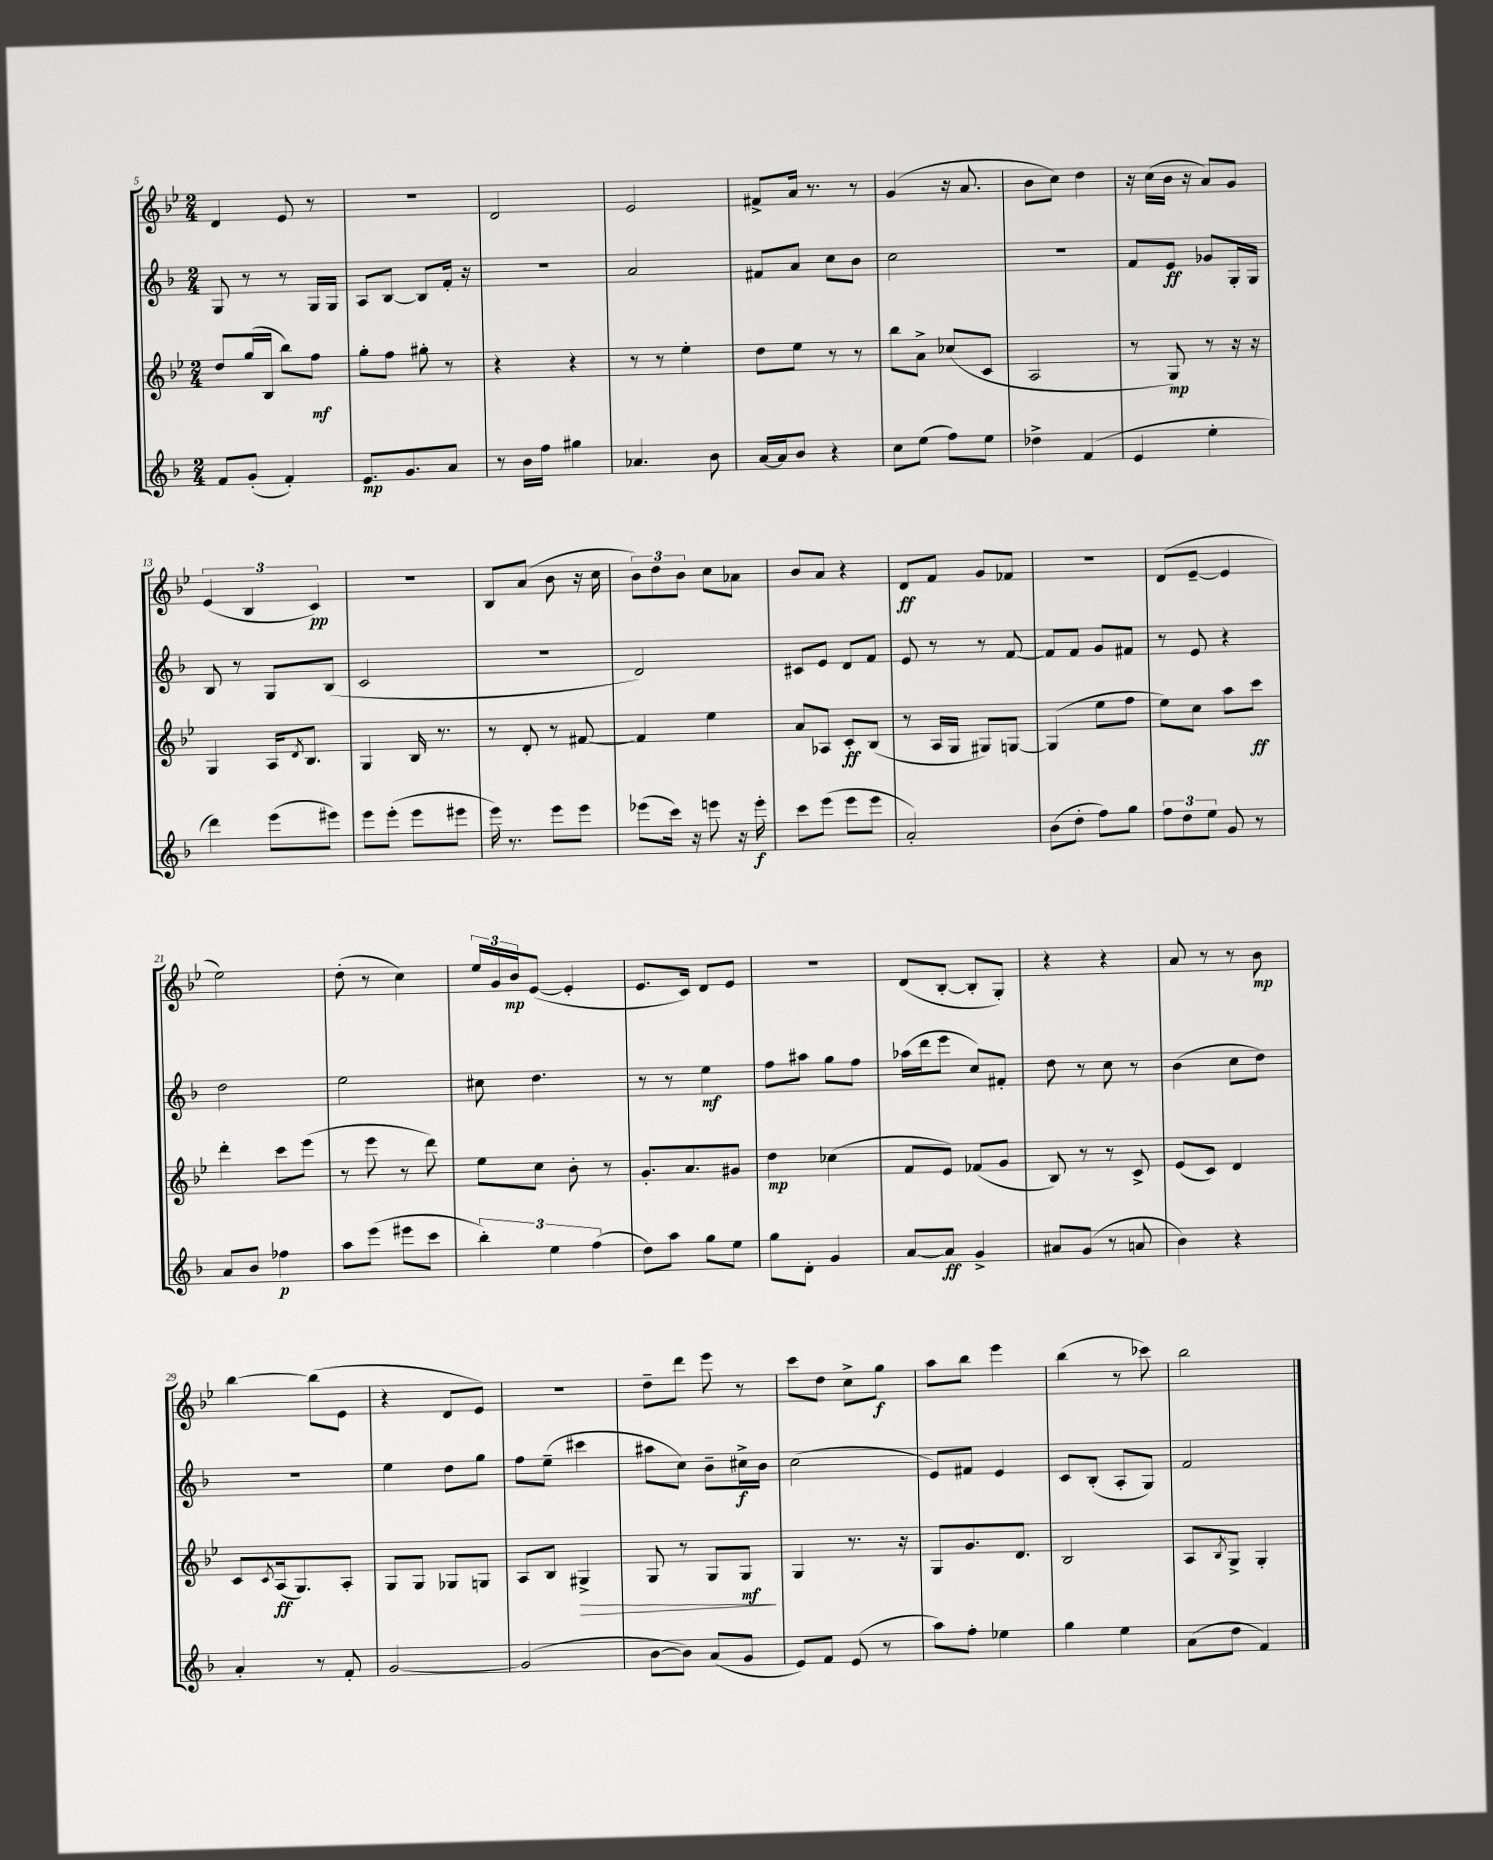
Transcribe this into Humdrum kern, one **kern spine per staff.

**kern	**dynam	**kern	**dynam	**kern	**dynam	**kern	**dynam
*part4	*part4	*part3	*part3	*part2	*part2	*part1	*part1
*staff4	*staff4	*staff3	*staff3	*staff2	*staff2	*staff1	*staff1
*clefG2	*	*clefG2	*	*clefG2	*	*clefG2	*
*k[b-]	*	*k[b-e-]	*	*k[b-]	*	*k[b-e-]	*
*M2/4	*	*M2/4	*	*M2/4	*	*M2/4	*
=5	=5	=5	=5	=5	=5	=5	=5
8f/L	.	8dd/L	.	8G/	.	4d/	.
(8g'/J	.	(16gg/L	.	8r	.	.	.
.	.	16B-/JJ	.	.	.	.	.
4f'/)	.	8bb-\L)	.	8r	.	8e-/	.
.	.	8ff\J	mf	16G/LL	.	8r	.
.	.	.	.	16G/JJ	.	.	.
=6	=6	=6	=6	=6	=6	=6	=6
8.e/L	mp	8gg'\L	.	8A/L	.	2r	.
.	.	8ff\J	.	[8B-/J	.	.	.
8.g/	.	.	.	.	.	.	.
.	.	8gg#X'\	.	8B-/L]	.	.	.
8a/J	.	8r	.	16f'/Jk	.	.	.
.	.	.	.	16r	.	.	.
=7	=7	=7	=7	=7	=7	=7	=7
8r	.	4r	.	2r	.	2d/	.
16b-\LL	.	.	.	.	.	.	.
16ff\JJ	.	.	.	.	.	.	.
4gg#X\	.	4r	.	.	.	.	.
=8	=8	=8	=8	=8	=8	=8	=8
4.a-X/	.	8r	.	2a/	.	2e-/	.
.	.	8r	.	.	.	.	.
.	.	4ee-'\	.	.	.	.	.
8b-\	.	.	.	.	.	.	.
=9	=9	=9	=9	=9	=9	=9	=9
[16a/LL	.	8dd\L	.	8f#X/L	.	8f#X^/L	.
16a/J]	.	.	.	.	.	.	.
8b-/J	.	8ee-\J	.	8a/J	.	16a/Jk	.
.	.	.	.	.	.	8.r	.
4r	.	8r	.	8cc\L	.	.	.
.	.	8r	.	8b-\J	.	8r	.
=10	=10	=10	=10	=10	=10	=10	=10
8cc\L	.	8bb-\L	.	2cc\	.	(4g/	.
(8ee\J	.	8a^\J	.	.	.	.	.
8ff\L)	.	(8cc-X/L	.	.	.	16r	.
.	.	.	.	.	.	8.a/	.
8ee\J	.	8c/J	.	.	.	.	.
=11	=11	=11	=11	=11	=11	=11	=11
4dd-X^\	.	2A/	.	2r	.	8b-\L	.
.	.	.	.	.	.	8cc\J)	.
(4f/	.	.	.	.	.	4dd\	.
=12	=12	=12	=12	=12	=12	=12	=12
4e/	.	8r	.	8f/L	.	16r	.
.	.	.	.	.	.	(16cc\LL	.
.	.	8G/)	mp	8e/J	ff	16b-\JJ	.
.	.	.	.	.	.	16r	.
4ee'\	.	8r	.	8g-X/L	.	8a/L)	.
.	.	16r	.	16G'/L	.	8g/J	.
.	.	16r	.	16G/JJ	.	.	.
!!LO:LB:g=z
=13	=13	=13	=13	=13	=13	=13	=13
4ddd\)	.	4G/	.	8B-/	.	(6e-/	.
.	.	.	.	8r	.	.	.
.	.	.	.	.	.	6B-/	.
(8eee\L	.	16A/KL	.	8G/L	.	.	.
.	.	8qd/	.	.	.	.	.
.	.	8.B-/J	.	.	.	.	.
.	.	.	.	.	.	6c/)	pp
8eee#X\J)	.	.	.	(8B-/J	.	.	.
=14	=14	=14	=14	=14	=14	=14	=14
8eee\L	.	4G/	.	2c/	.	2r	.
(8eee'\J	.	.	.	.	.	.	.
8eee\L	.	16B-/	.	.	.	.	.
.	.	8.r	.	.	.	.	.
8eee#X\J	.	.	.	.	.	.	.
=15	=15	=15	=15	=15	=15	=15	=15
16eee\)	.	8r	.	2r	.	8B-/L	.
8.r	.	.	.	.	.	.	.
.	.	8d'/	.	.	.	(8a/J	.
8eee\L	.	8r	.	.	.	8b-\	.
8eee\J	.	[8f#X/	.	.	.	16r	.
.	.	.	.	.	.	16cc\	.
=16	=16	=16	=16	=16	=16	=16	=16
(8eee-X\L	.	4f#/]	.	2d/)	.	12b-\L)	.
.	.	.	.	.	.	12dd\	.
16ccc\Jk)	.	.	.	.	.	.	.
.	.	.	.	.	.	12b-\J	.
16r	.	.	.	.	.	.	.
8eeen\	.	4ee-\	.	.	.	8cc\L	.
16r	.	.	.	.	.	8a-X\J	.
16eee'\	f	.	.	.	.	.	.
=17	=17	=17	=17	=17	=17	=17	=17
8ccc\L	.	8a/L	.	8c#X/L	.	8b-/L	.
(8eee\J	.	8A-X/J	.	8e/J	.	8a/J	.
8eee\L	.	8c'/L	ff	8d/L	.	4r	.
8eee\J	.	(8B-/J	.	8f/J	.	.	.
=18	=18	=18	=18	=18	=18	=18	=18
2a'/)	.	8r	.	8e/	.	8d/L	ff
.	.	16A/LL	.	8r	.	8f/J	.
.	.	16G/JJ	.	.	.	.	.
.	.	8G#X/L)	.	8r	.	8g/L	.
.	.	[8Gn/J	.	[8f/	.	8f-X/J	.
=19	=19	=19	=19	=19	=19	=19	=19
(8b-\L	.	(4G/]	.	8f/L]	.	2r	.
8dd'\J	.	.	.	8f/J	.	.	.
8ff\L)	.	8ee-\L	.	8g/L	.	.	.
8gg\J	.	8ff\J	.	8f#X/J	.	.	.
=20	=20	=20	=20	=20	=20	=20	=20
12ff\L	.	8ee-\L)	.	8r	.	(8d/L	.
12dd\	.	.	.	.	.	.	.
.	.	8cc\J	.	8e/	.	[8e-~/J	.
12ee\J	.	.	.	.	.	.	.
8g/	.	8aa\L	.	4r	.	4e-/]	.
8r	.	8ccc\J	ff	.	.	.	.
!!LO:LB:g=z
=21	=21	=21	=21	=21	=21	=21	=21
8a/L	.	4ddd'\	.	2dd\	.	2ee-\)	.
8b-/J	.	.	.	.	.	.	.
4ff-X\	p	8ccc\L	.	.	.	.	.
.	.	(8eee-\J	.	.	.	.	.
=22	=22	=22	=22	=22	=22	=22	=22
8aa\L	.	8r	.	2ee\	.	(8dd'\	.
(8eee\J	.	8eee-\	.	.	.	8r	.
8eee#X\L	.	8r	.	.	.	4cc\)	.
8ccc\J	.	8ddd\)	.	.	.	.	.
=23	=23	=23	=23	=23	=23	=23	=23
6bb-'\)	.	8ee-\L	.	8cc#X\	.	24ee-/LL	.
.	.	.	.	.	.	24g/	.
.	.	.	.	.	.	24b-/J	mp
.	.	8cc\J	.	4.dd\	.	([8e-/J	.
6ee\	.	.	.	.	.	.	.
.	.	8b-'\	.	.	.	4e-'/]	.
(6ff\	.	.	.	.	.	.	.
.	.	8r	.	.	.	.	.
=24	=24	=24	=24	=24	=24	=24	=24
8dd\L)	.	8.g'/L	.	8r	.	8.e-/L	.
8aa\J	.	.	.	8r	.	.	.
.	.	8.a/	.	.	.	16c/Jk)	.
8gg\L	.	.	.	4ee\	mf	8d/L	.
8ee\J	.	8g#X/J	.	.	.	8e-/J	.
=25	=25	=25	=25	=25	=25	=25	=25
8gg\L	.	4dd\	mp	8ff\L	.	2r	.
8d'\J	.	.	.	8aa#X\J	.	.	.
4g/	.	(4cc-X\	.	8gg\L	.	.	.
.	.	.	.	8ff\J	.	.	.
=26	=26	=26	=26	=26	=26	=26	=26
[8a/L	.	8f/L	.	(16aa-X\LL	.	(8d/L	.
.	.	.	.	16ddd\J	.	.	.
8a/J]	ff	8e-/J)	.	8eee\J	.	[8B-'/J	.
4g^/	.	(8f-X/L	.	8cc/L)	.	8B-'/L]	.
.	.	8g/J	.	8f#X'/J	.	8G'/J)	.
=27	=27	=27	=27	=27	=27	=27	=27
8a#X/L	.	8B-/)	.	8dd\	.	4r	.
(8g/J	.	8r	.	8r	.	.	.
8r	.	8r	.	8cc\	.	4r	.
8an/	.	8c^/	.	8r	.	.	.
=28	=28	=28	=28	=28	=28	=28	=28
4b-\)	.	(8e-/L	.	(4b-\	.	8a/	.
.	.	8c/J)	.	.	.	8r	.
4r	.	4d/	.	8cc\L	.	8r	.
.	.	.	.	8dd\J)	.	8b-\	mp
!!LO:LB:g=z
=29	=29	=29	=29	=29	=29	=29	=29
4a'/	.	8c/L	.	2r	.	[4bb-\	.
.	.	8qc/	.	.	.	.	.
.	.	(16A/k	ff	.	.	.	.
.	.	8.G/)	.	.	.	.	.
8r	.	.	.	.	.	(8bb-\L]	.
8f'/	.	8A'/J	.	.	.	8e-\J	.
=30	=30	=30	=30	=30	=30	=30	=30
[2g/	.	8G/L	.	4ee\	.	4r	.
.	.	8G/J	.	.	.	.	.
.	.	8G-X/L	.	8dd\L	.	8d/L	.
.	.	8Gn/J	.	8gg\J	.	8e-/J)	.
=31	=31	=31	=31	=31	=31	=31	=31
(2g/]	.	8A/L	.	8ff\L	.	2r	.
.	.	8B-/J	.	(8ee~\J	.	.	.
!	!	!	!LO:HP:b	!	!	!	!
.	.	4G#X^/	>	4ccc#X\	.	.	.
=32	=32	=32	=32	=32	=32	=32	=32
[8b-\L	.	8G/	.	8aa#X\L	.	8dd~\L	.
8b-\J])	.	8r	.	8cc\J)	.	8ddd\J	.
(8a/L	.	8G/L	.	8b-~\L	.	8eee-\	.
8g/J	.	8G/J	mf	16cc#X^\L	f	8r	.
.	.	.	.	16b-\JJ	.	.	.
.	.	.	]	.	.	.	.
=33	=33	=33	=33	=33	=33	=33	=33
8e/L)	.	4G/	.	(2cc\	.	8ccc\L	.
8f/J	.	.	.	.	.	8dd\J	.
(8e/	.	8.r	.	.	.	8cc^\L	.
8r	.	.	.	.	.	8gg\J	f
.	.	16r	.	.	.	.	.
=34	=34	=34	=34	=34	=34	=34	=34
8aa\L)	.	8G/L	.	8e/L)	.	8aa\L	.
8ff'\J	.	8.g/	.	8f#X/J	.	8bb-\J	.
4ee-X\	.	.	.	4e/	.	4eee-\	.
.	.	8.d/J	.	.	.	.	.
=35	=35	=35	=35	=35	=35	=35	=35
4gg\	.	2B-/	.	8c/L	.	(4bb-\	.
.	.	.	.	(8B-'/J	.	.	.
4ee\	.	.	.	8A'/L	.	8r	.
.	.	.	.	8G/J)	.	8ccc-X\)	.
=36	=36	=36	=36	=36	=36	=36	=36
(8a\L	.	8A/L	.	2f/	.	2bb-\	.
.	.	8qB-/	.	.	.	.	.
8dd\J	.	8G^/J	.	.	.	.	.
4f/)	.	4G'/	.	.	.	.	.
==	==	==	==	==	==	==	==
*-	*-	*-	*-	*-	*-	*-	*-
